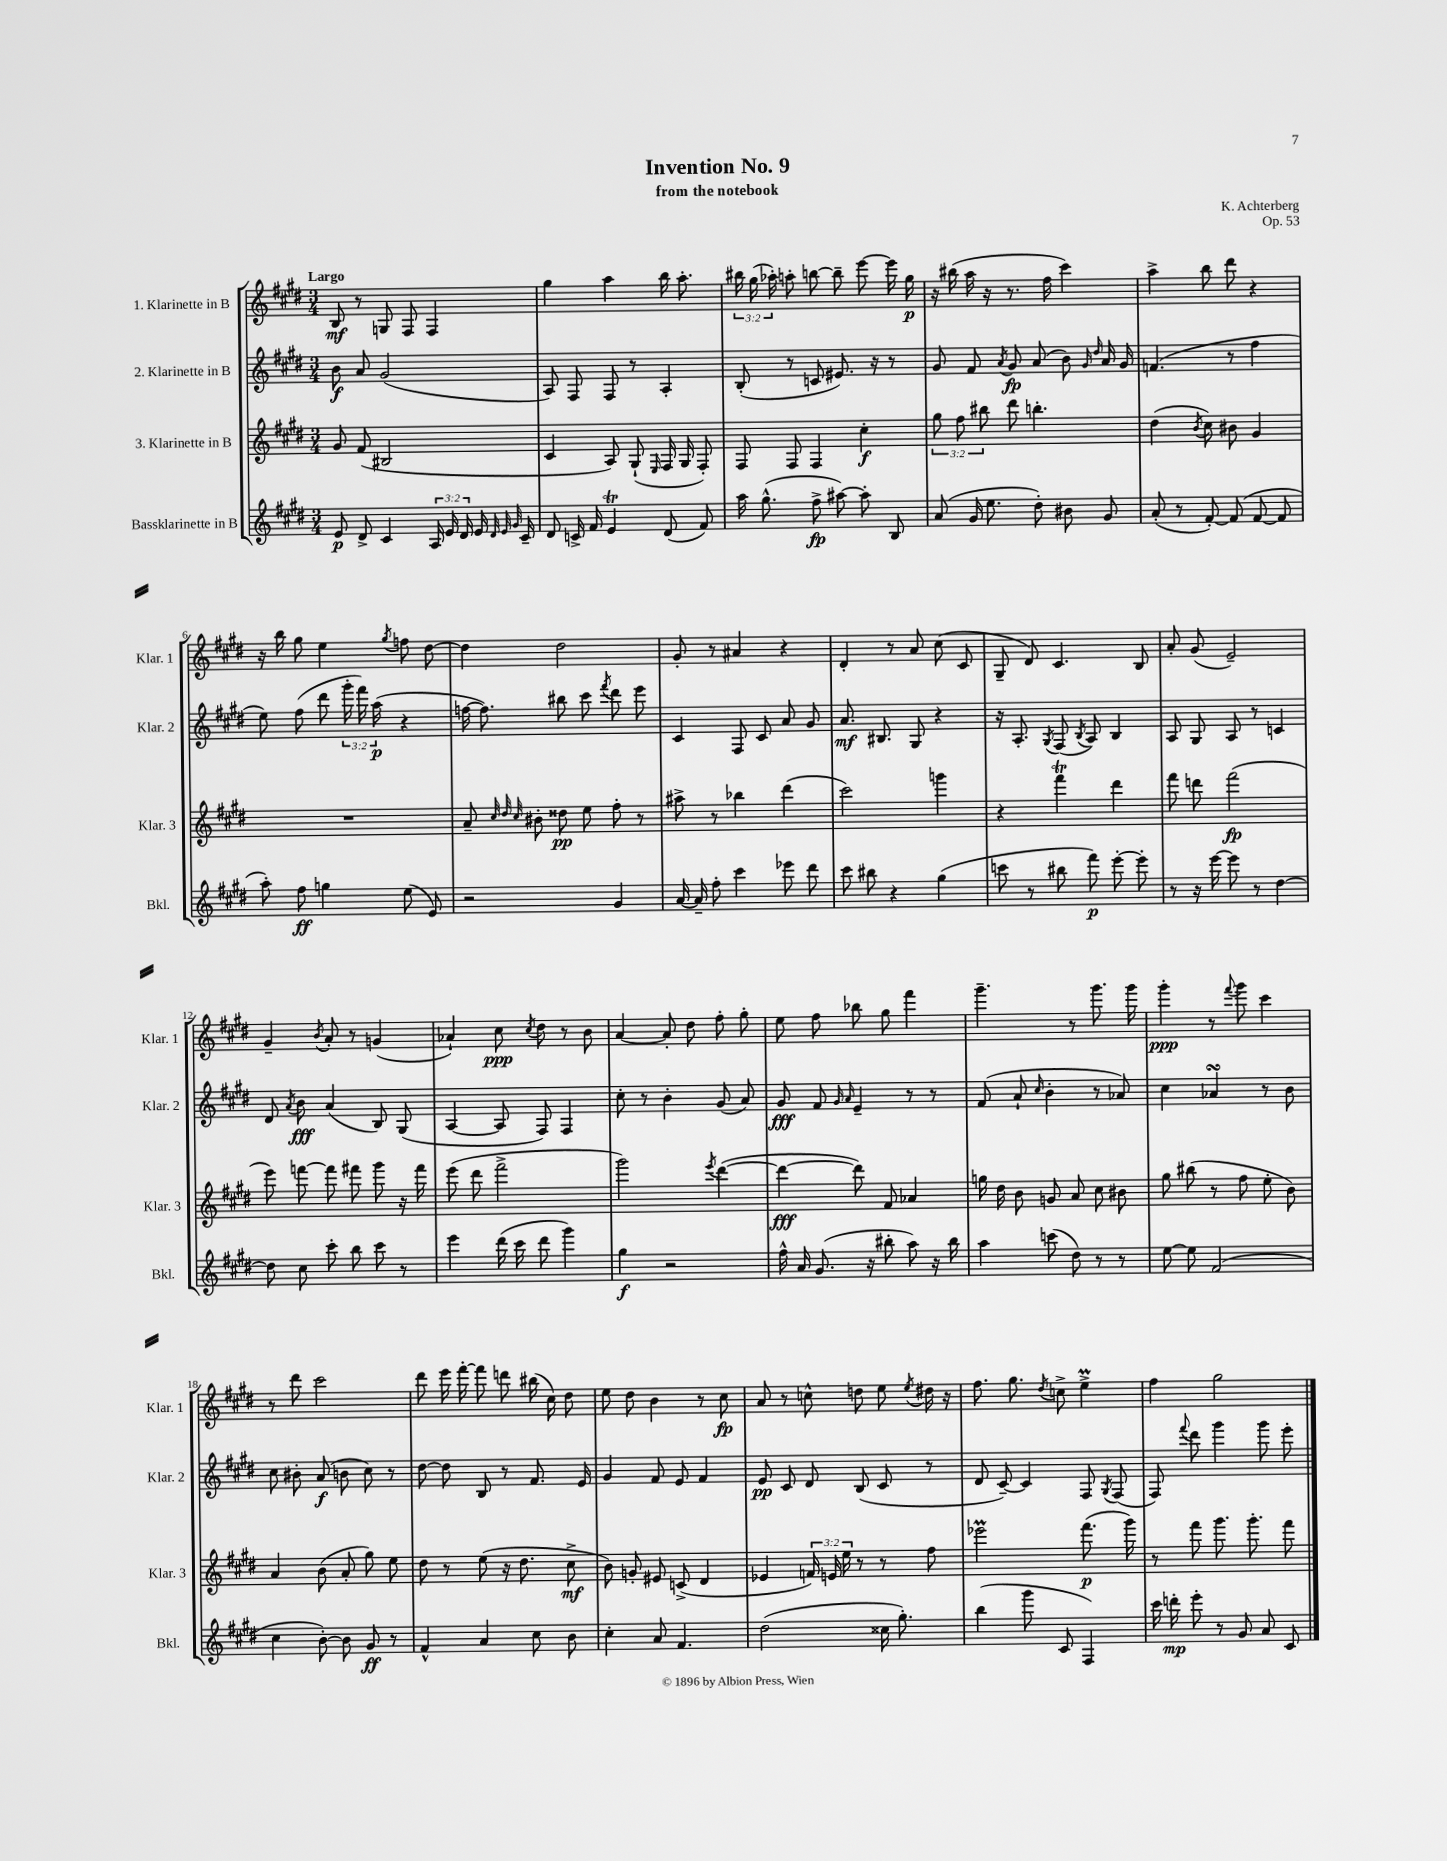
\header { title = "Invention No. 9" composer = "K. Achterberg" subtitle = "from the notebook" opus = "Op. 53" }
<<
\new StaffGroup <<
\new Staff = "s0" \with { instrumentName = "1. Klarinette in B" shortInstrumentName = "Klar. 1" } {
    \clef treble \key e \major \numericTimeSignature \time 3/4 \override Staff.TupletNumber.text = #tuplet-number::calc-fraction-text \tempo "Largo"
    \autoBeamOff b8\mf r8 g8 fis8 fis4 |
    gis''4 a''4 b''16 a''8.-. |
    \tuplet 3/2 { bis''16 gis''16( aes''16-.) } a''8-. b''8~ b''8-- e'''8~ e'''16 gis''16\p |
    r16 bis''16( a''16 r16 r8. fis''16 cis'''4) |
    a''4-> b''8 dis'''8 r4 |
    r16 b''16 gis''8 e''4 \acciaccatura { gis''8 } f''8 dis''8~ |
    dis''4 dis''2 |
    gis'8-. r8 ais'4 r4 |
    dis'4-. r8 a'8 cis''8( cis'8 |
    gis8-- dis'8) cis'4. b8 |
    a'8-. gis'8( e'2--) |
    gis'4-- \acciaccatura { b'8 } a'8-. r8 g'4( |
    aes'4-!) cis''8\ppp \acciaccatura { cis''8 } dis''8 r8 b'8 |
    a'4~ a'8-. dis''8 fis''8-. gis''8-. |
    e''8 fis''8 bes''8 gis''8 fis'''4 |
    gis'''4.-- r8 gis'''8. gis'''16 |
    gis'''4-.\ppp r8 \appoggiatura { fis'''8 } gis'''8 cis'''4 |
    r8 dis'''8 cis'''2 |
    dis'''8 e'''16 fis'''16~-. fis'''8 d'''8 bis''16( cis''16) dis''8 |
    e''8 dis''8 b'4 r8 cis''8\fp |
    a'8 r8 c''8-^ d''8 e''8 \acciaccatura { e''8 } dis''16 r16 |
    fis''8. gis''8. \acciaccatura { dis''8 } c''8-> e''4->\prall |
    fis''4 gis''2 \bar "|." |
}
\new Staff = "s1" \with { instrumentName = "2. Klarinette in B" shortInstrumentName = "Klar. 2" } {
    \clef treble \key e \major \numericTimeSignature \time 3/4 \override Staff.TupletNumber.text = #tuplet-number::calc-fraction-text
    \autoBeamOff b'8\f a'8 gis'2( |
    a8) fis8 fis8 r8 a4-. |
    b8-.( r8 c'8 eis'8.) r16 r8 |
    gis'8 fis'8 \acciaccatura { a'8 } gis'8\fp a'8( b'8) \grace { gis'16 dis''16 } a'16 gis'16 |
    f'4.( r8 fis''4 |
    e''8) fis''8( dis'''8 \tuplet 3/2 { gis'''16-. fis'''16) a''16\p( } r4 |
    f''16~ f''8.) bis''8 cis'''8 \acciaccatura { fis'''8 } dis'''8 e'''8 |
    cis'4 fis8 cis'8 a'8 gis'8 |
    a'8.\mf bis8. gis8 r4 |
    r16 a8.-. \acciaccatura { gis8 } fis8( \acciaccatura { b8 } a8) b4 |
    a8 gis8 a8 r8 c'4 |
    dis'8 \acciaccatura { a'8 } b'8\fff a'4( b8) gis8( |
    a4~ a8 fis8) fis4 |
    cis''8-. r8 b'4-. gis'8( a'8) |
    gis'8\fff fis'8 \grace { gis'16 a'16 } e'4-- r8 r8 |
    fis'8( a'8-! \grace { cis''16 } b'4-. r8 aes'8) |
    cis''4 aes'4\turn r8 b'8 |
    cis''8 bis'8-. a'8\f( b'8 cis''8) r8 |
    dis''8~ dis''8 b8 r8 fis'8. e'16 |
    gis'4 fis'8 e'8 fis'4 |
    e'8\pp cis'8 dis'8 b8( cis'8 r8 |
    dis'8 cis'8~--) cis'4 fis8 \acciaccatura { gis8 } fis8( |
    fis8) \appoggiatura { fis'''8 } dis'''8 gis'''4 gis'''8 e'''8-. \bar "|." |
}
\new Staff = "s2" \with { instrumentName = "3. Klarinette in B" shortInstrumentName = "Klar. 3" } {
    \clef treble \key e \major \numericTimeSignature \time 3/4 \override Staff.TupletNumber.text = #tuplet-number::calc-fraction-text
    \autoBeamOff gis'8 fis'8( bis2 |
    cis'4 a8) gis8-!( \grace { e16 } fis16 gis16 fis8-.) |
    fis8 fis8 fis4 cis''4-.\f |
    \tuplet 3/2 { gis''8 fis''8 bis''8 } dis'''8 b''4.-. |
    dis''4( \acciaccatura { b'8 } cis''8) bis'8 gis'4 |
    R2. |
    a'8-- \grace { cis''32 dis''32 cis''32 } bis'8-. disis''8\pp e''8 fis''8-. r8 |
    ais''8-> r8 bes''4 dis'''4( |
    cis'''2) g'''4 |
    r4 fis'''4\trill dis'''4 |
    fis'''8 d'''8 fis'''2\fp( |
    e'''8) f'''8~ f'''8 fis'''8 gis'''8 r16 fis'''16 |
    e'''8( dis'''8 fis'''2-> |
    gis'''2) \acciaccatura { e'''8 } dis'''4~( |
    dis'''4~\fff dis'''8) fis'8 aes'4 |
    g''16 dis''16 b'8 g'8 a'8 cis''8 bis'8 |
    gis''8 bis''8( r8 fis''8 e''8-. b'8) |
    a'4 b'8( a'8-. gis''8) e''8 |
    dis''8 r8 e''8( r16 dis''8. cis''8->\mf |
    b'8) g'8-. eis'8 c'8->( dis'4 |
    ees'4 \tuplet 3/2 { f'16) e'16 e''16 } r8 r8 fis''8 |
    ees'''2\prall fis'''8.\p( gis'''16) |
    r8 fis'''8 gis'''8. gis'''8.-. fis'''8 \bar "|." |
}
\new Staff = "s3" \with { instrumentName = "Bassklarinette in B" shortInstrumentName = "Bkl." } {
    \clef treble \key e \major \numericTimeSignature \time 3/4 \override Staff.TupletNumber.text = #tuplet-number::calc-fraction-text
    \autoBeamOff e'8\p dis'8-> cis'4 \tuplet 3/2 { a16 e'16 dis'16 } e'16 \grace { dis'32 e'32 gis'32 } cis'16-- |
    dis'8 c'16-> fis'16 e'4\trill dis'8( fis'8) |
    a''16 gis''8.-^( fis''8->\fp ais''8~) ais''8-. b8 |
    a'8( gis'16 e''8. dis''8-.) bis'8 gis'8 |
    a'8-.( r8 fis'8~-.) fis'8( fis'8~ fis'8 |
    a''8-.) fis''8\ff g''4 e''8( e'8) |
    r2 gis'4 |
    a'16~ a'16-- fis''8-. cis'''4 ees'''8 dis'''8 |
    cis'''8 bis''8 r4 gis''4( |
    c'''8 r8 bis''8 fis'''8\p) e'''8~-. e'''8-. |
    r8 r16 e'''16~ e'''8 r8 dis''4~ |
    dis''8 cis''8 cis'''8-. b''8 cis'''8 r8 |
    e'''4 dis'''16( cis'''16 dis'''8 gis'''4) |
    gis''4\f r2 |
    fis''16-^ a'16 gis'8.( r16 bis''8-. a''8) r16 bis''16 |
    a''4 c'''8( dis''8) r8 r8 |
    e''8~ e''8 fis'2( |
    cis''4 b'8~-.) b'8 gis'8\ff r8 |
    fis'4-^ a'4 cis''8 b'8 |
    cis''4-. a'8 fis'4. |
    dis''2( cisis''16 gis''8.-.) |
    b''4( gis'''8 cis'8 fis4) |
    cis'''16 d'''16-.\mp e'''8-. r8 gis'8 a'8 cis'8 \bar "|." |
}
>>
>>
